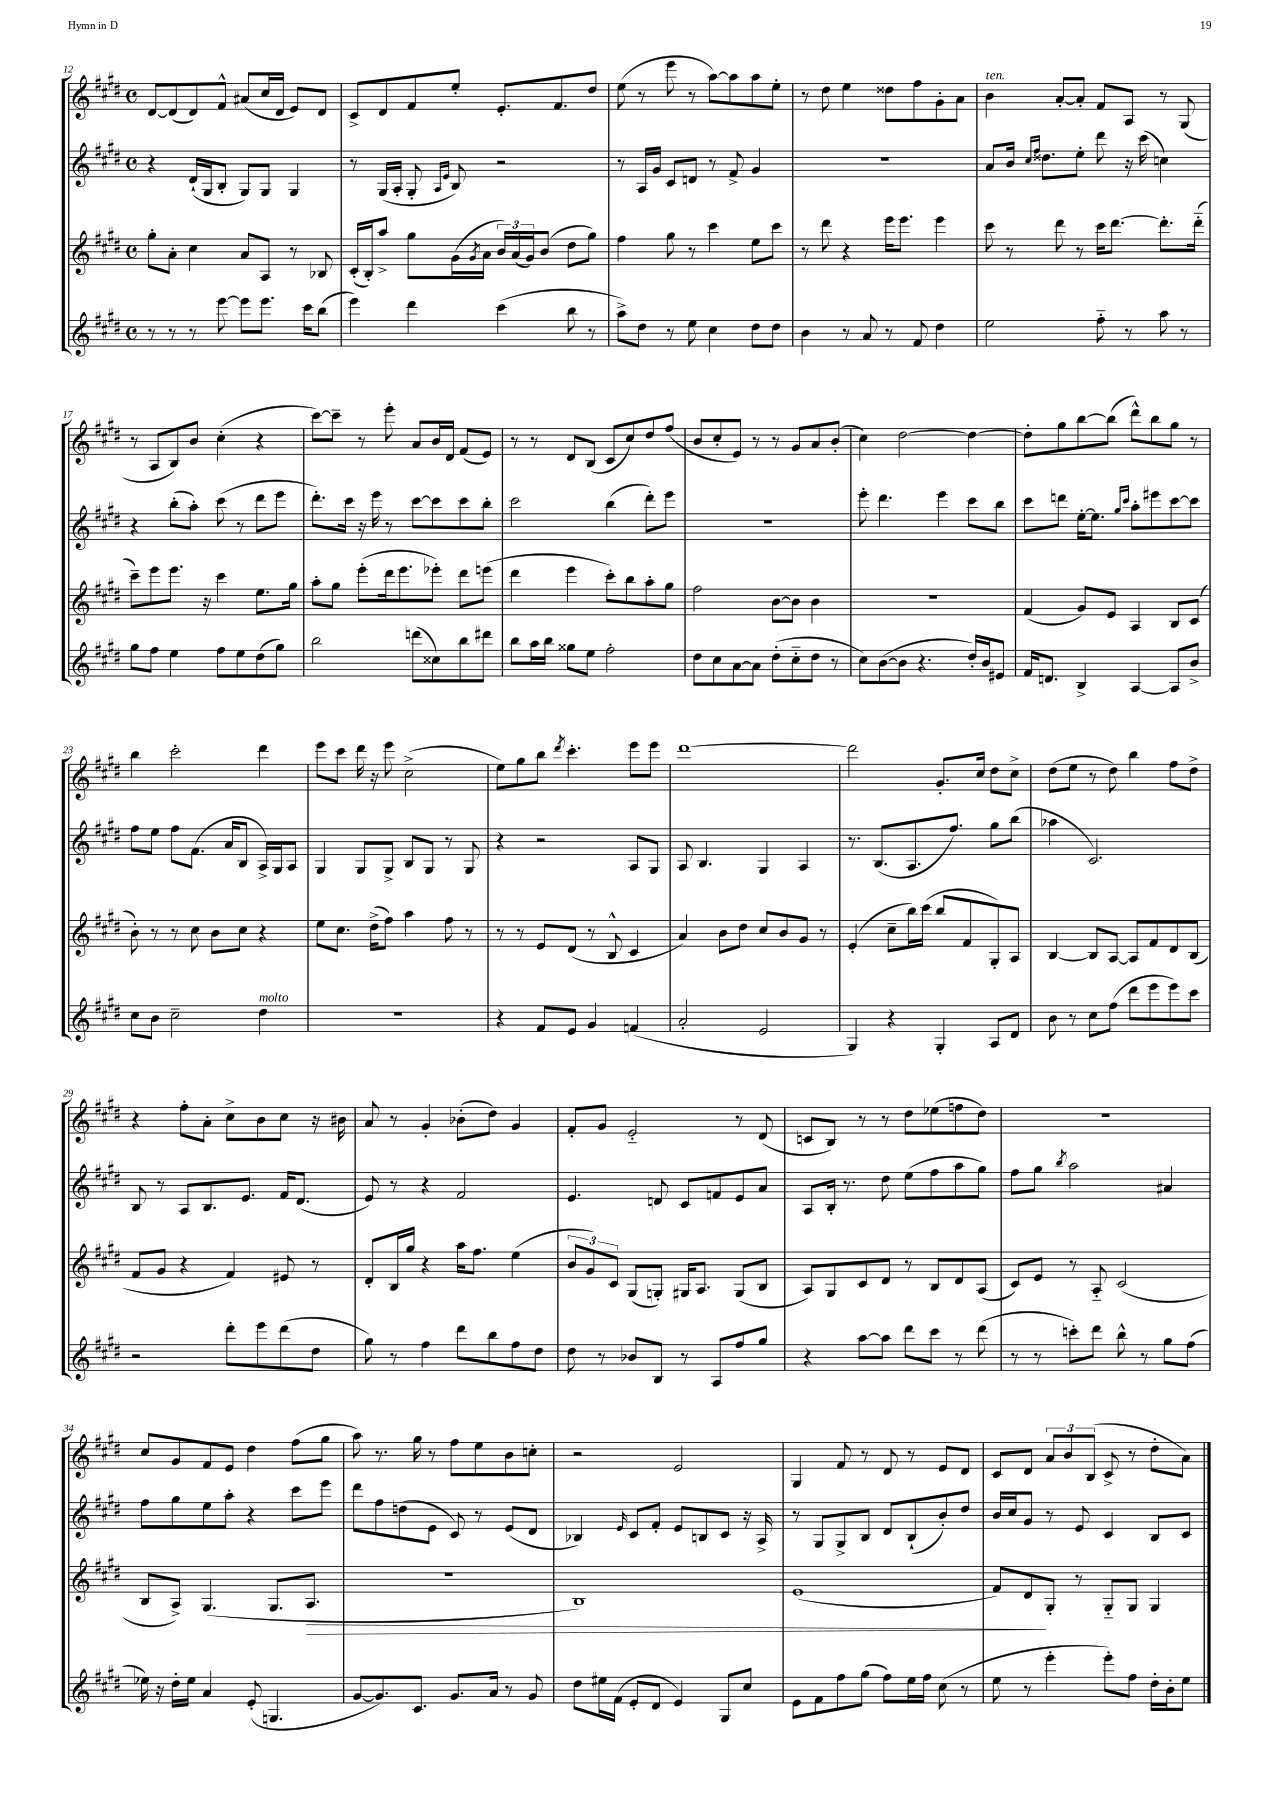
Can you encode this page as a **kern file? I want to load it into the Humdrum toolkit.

**kern	**kern	**kern	**kern
*staff4	*staff3	*staff2	*staff1
*clefG2	*clefG2	*clefG2	*clefG2
*k[f#c#g#d#]	*k[f#c#g#d#]	*k[f#c#g#d#]	*k[f#c#g#d#]
*M4/4	*M4/4	*M4/4	*M4/4
*met(c)	*met(c)	*met(c)	*met(c)
8r	8gg#'\L	4r	[8d#/L
8r	8a'\J	.	(8d#/]
8r	4cc#\	(16d#`/LL	8d#/)
.	.	16G#/J	.
[8eee\	.	8B'/J	8f#^^/J
8eee\]L	8a/L	8G#/L)	(8a#/L
8.eee\J	8A/J	8G#/J	16cc#/L
.	.	.	16d#/JJ
.	8r	4G#/	8e/L)
16ccc#\LK	.	.	.
(8bb\J	8B-/	.	8d#/J
=	=	=	=
4eee\)	(16c#'/LL	8r	8c#^/L
.	16B'/J)	.	.
.	8aa^/J	(16G#/LL	8d#/
.	.	16A'/JJ	.
4ddd#\	8gg#\L	8G#'/	8f#/
.	.	16qqA/LL	.
.	.	16qqe/JJ	.
.	(16g#\L	8B/)	8ee'/J
.	8qg#/	.	.
.	16a\JJ	.	.
(4ccc#\	24b/LL)	2r	8.e'/L
.	(24a/	.	.
.	24g#/J)	.	.
.	(8b/J	.	.
.	.	.	8.f#/
8bb\	8dd#\L	.	.
8r	8gg#\J)	.	8dd#/J
=	=	=	=
8aa^\L)	4ff#\	8r	(8ee\
8dd#\J	.	16A/LL	8r
.	.	16g#/JJ	.
8r	8gg#\	8c#/L	8eee\
8ee\	8r	8d/J	8r
4cc#\	4ccc#\	8r	[8aa\L)
.	.	8f#^/	8aa\]
8dd#\L	8ee\L	4g#/	8aa\
8dd#\J	8ccc#\J	.	8ee'\J
=	=	=	=
4b\	8r	1r	8r
.	8ddd#\	.	8dd#\
8r	4r	.	4ee\
8a/	.	.	.
8r	16eee\LK	.	8dd##\L
.	8.eee\J	.	.
8f#/	.	.	8ff#\
4dd#\	4eee\	.	8g#'\
.	.	.	8a\J
=	=	=	=
2ee\	8ccc#\	8a/L	4b\
.	8r	16b/Jk	.
.	.	16qqcc#/LL	.
.	.	16qqff#/JJ	.
.	.	8.dd##\L	.
.	8ddd#\	.	[8a'/L
.	8r	8ee'\J	8a'/]J
8ff#'~\	16ccc#\LK	8ddd#\	8f#/L
.	[8.ddd#\J	.	.
8r	.	16r	8A/J
.	.	(16ccc#\	.
8aa\	8.ddd#'\]L	4cc\)	8r
8r	.	.	(8G#/
.	(16ddd#'~\Jk	.	.
=	=	=	=
8gg#\L	8ccc#~\L)	4r	8r
8ff#\J	8eee\	.	8A/L
4ee\	8.eee\J	(8bb'\L	8B/)
.	.	8aa'\J)	8b/J
.	16r	.	.
8ff#\L	4ccc#\	(8ccc#\	(4cc#'\
8ee\	.	8r	.
(8dd#\	8.ee\L	8ddd#\L	4r
8gg#\J)	.	8eee\J	.
.	16gg#\Jk	.	.
=	=	=	=
2bb\	8aa'\L	8.ddd#'\L)	[8ccc#\L)
.	8gg#\J	.	8ccc#~\]J
.	.	16ccc#\Jk	.
.	(8eee'\L	16r	8r
.	.	16eee\	.
.	16ddd#\k	8r	8eee'\
.	8.eee\	.	.
(8ddd\L	.	[8ccc#\L	8a/L
8cc##\)	8eee-'\J)	8ccc#\]	16b/L
.	.	.	16d#/JJ
8bb\	8ddd#\L	8ccc#\	(8f#/L
8ddd#\J	(8eee\J	8bb'\J	8e/J)
=	=	=	=
8bb\L	4ddd#\	2ccc#\	8r
16aa\L	.	.	8r
16bb\JJ	.	.	.
8gg##\L	4eee\	.	8d#/L
8ee\J	.	.	(8B/J
2ff#'\	8ccc#'\L)	(4bb\	8c#/L
.	8bb\	.	8cc#/)
.	8aa'\	8ddd#'\L)	8dd#/
.	8gg#\J	8eee\J	(8ff#/J
=	=	=	=
8dd#\L	2ff#\	1r	8b/L
8cc#\	.	.	8cc#'/
[8a\	.	.	8e/J)
8a\]J	.	.	8r
(8dd#'\L	[8b\L	.	8r
8cc#'~\	8b\]J	.	8g#/L
8dd#\J	4b\	.	8a/
8r	.	.	(8b'/J
=	=	=	=
8cc#\L)	1r	8eee'\	4cc#\)
([8b\	.	4.ddd#\	.
8b\]J	.	.	[2dd#\
4.r	.	.	.
.	.	4eee\	.
16dd#'/LL)	.	8ccc#\L	4dd#\_
16b/J	.	.	.
8e#/J	.	8bb\J	.
=	=	=	=
16f#/LK	(4f#/	8ccc#\L	8dd#'\]L
8.d/J	.	.	.
.	.	8ddd\J	8gg#\
4B^/	8g#/L)	[16ee'\LK	[8bb\
.	.	8.ee\]J	.
.	8e/J	.	(8bb\]J
.	.	16qqgg#/LL	.
.	.	16qqccc#/JJ	.
[4A/	4A/	8aa'\L	8ddd#^^\L)
.	.	8eee#\	8bb\
8A/]L	8B/L	[8ccc#\	8gg#\J
8b^/J	(8c#/J	8ccc#\]J	8r
=	=	=	=
8cc#\L	8b'\)	8ff#\L	4bb\
8b\J	8r	8ee\J	.
2cc#~\	8r	8ff#\L	2ccc#'\
.	8cc#\	(8.f#\J	.
.	8b\L	.	.
.	.	16a/LK	.
.	8cc#\J	8B/J	.
4dd#\	4r	16A^/LL)	4ddd#\
.	.	16G#/J	.
.	.	8A/J	.
=	=	=	=
1r	8ee\L	4G#/	8eee\L
.	8.cc#\J	.	8ccc#\J
.	.	8G#/L	16ddd#\
.	(16dd#^\LK	.	16r
.	8ff#\J)	8G#^/J	8eee\
.	4aa\	8B/L	(2cc#^\
.	.	8G#/J	.
.	8ff#\	8r	.
.	8r	8G#/	.
=	=	=	=
4r	8r	4r	8ee\L)
.	8r	.	8gg#\
8f#/L	8e/L	2r	8bb\J
.	.	.	8qddd#/
8e/J	(8d#/J	.	4.ccc#'\
4g#/	8r	.	.
.	8B^^/	.	.
(4f/	4c#/	8A/L	8eee\L
.	.	8G#/J	8eee\J
=	=	=	=
2a'/	4a/)	8A/	[1ddd#
.	.	4.B/	.
.	8b\L	.	.
.	8dd#\J	.	.
2e/	8cc#/L	4G#/	.
.	8b/	.	.
.	8g#/J	4A/	.
.	8r	.	.
=	=	=	=
4G#/)	(4e'/	8.r	2ddd#\]
.	.	(8.B/L	.
4r	8cc#~\L	.	.
.	16bb\L)	8.A/	.
.	(16ccc#\JJ	.	.
4G#'/	8bb/L	.	8.g#'/L
.	.	8.ff#/J)	.
.	8f#/	.	.
.	.	.	16cc#/Jk
8A/L	8G#'/)	8gg#\L	8dd#\L
8d#/J	8A/J	(8bb\J	8cc#^\J
=	=	=	=
8b\	[4B/	4aa-\	(8dd#\L
8r	.	.	8ee\J
8cc#\L	8B/]L	2.c#/)	8r
(8ff#\J	[8A/J	.	8dd#\)
8ddd#\L	8A/]L	.	4bb\
8eee\	8f#/	.	.
8eee\)	8d#/	.	8ff#\L
8ccc#\J	(8B/J	.	8dd#^\J
=	=	=	=
2r	8f#/L	8B/	4r
.	8g#/J	8r	.
.	4r	8A/L	8ff#'\L
.	.	8.B/	8a'\J
8ddd#'\L	4f#/)	.	8cc#^\L
.	.	8.e/J	.
8eee\	.	.	8b\
(8ddd#\	8e#/	16f#/LK	8cc#\J
.	.	(8.d#/J	.
8dd#\J	8r	.	16r
.	.	.	16b#\
=	=	=	=
8gg#\)	8d#'/L	8e/)	8a/
8r	16B/L	8r	8r
.	16gg#/JJ	.	.
4ff#\	4r	4r	4g#'/
8ddd#\L	16aa\LK	2f#/	(8b-'\L
.	8.ff#\J	.	.
8bb\	.	.	8dd#\J)
8ff#\	(4ee\	.	4g#/
8dd#\J	.	.	.
=	=	=	=
8dd#\	12b/L	4.e/	8f#'/L
.	12g#/)	.	.
8r	.	.	8g#/J
.	12c#/J	.	.
8b-/L	(8G#/L	.	2e'~/
8B/J	8G'/J)	8d/	.
8r	16G#/LK	8c#/L	.
.	8.A/J	.	.
8A/L	.	8f/	.
8ff#/	(8G#/L	8e/	8r
8gg#/J	8B/J	8a/J	(8d#/
=	=	=	=
4r	8A/L)	8A/L	8c/L
.	8G#/	16B'/Jk	8B/J)
.	.	8.r	.
[8aa\L	8c#/	.	8r
8aa\]J	8d#/J	8dd#\	8r
8ddd#\L	8r	(8ee\L	8dd#\L
8ccc#\J	8B/L	8ff#\	(8ee-\
8r	8d#/	8aa\	8ff\
(8ddd#\	(8A/J	8gg#\J)	8dd#\J)
=	=	=	=
8r	8c#/L)	8ff#\L	1r
8r	8e/J	8gg#\J	.
.	.	8qbb/	.
8ccc'\L)	8r	2aa\	.
8ddd#\J	8A'~/	.	.
8bb^^\	(2c#/	.	.
8r	.	.	.
8gg#\L	.	4a#/	.
(8ff#\J	.	.	.
=	=	=	=
16ee-\)	8B/L	8ff#\L	8cc#/L
16r	.	.	.
16dd#'\LL	8A^/J)	8gg#\	8g#/
16ee-\JJ	.	.	.
4a/	(4.G#/	8ee\	8f#/
.	.	8aa'\J	8e/J
(8e'/	.	4r	4dd#\
4.G/	8.G#/L	.	.
.	.	8ccc#\L	(8ff#\L
.	8.A/J	.	.
.	.	8eee\J	8gg#\J
=	=	=	=
[8g#/L	1r	8ddd#\L	8aa\)
8.g#/])	.	8ff#\	8.r
.	.	(8dd\	.
8.c#/J	.	.	16gg#\
.	.	8e\J	8r
8.g#/L	.	8c#/)	8ff#\L
.	.	8r	8ee\
16a/Jk	.	.	.
8r	.	(8e/L	8b\
8g#/	.	8d#/J	8cc'\J
=	=	=	=
8dd#\L	1B)	4B-/)	2r
16ee#\L	.	.	.
(16f#\JJ	.	.	.
.	.	16qqe/	.
8e'/L	.	8c#/L	.
8d#/J	.	8f#'/J	.
4e/)	.	8e/L	2e/
.	.	8B/	.
8G#/L	.	8c#/J	.
8cc#/J	.	16r	.
.	.	16A^/	.
=	=	=	=
8e\L	(1e	8r	4G#/
8f#\	.	8G#/L	.
8ff#\	.	8G#^/	8f#/
(8gg#\J	.	8B/J	8r
8ff#\L)	.	8d#/L	8d#/
16ee\L	.	(8B`/	8r
16ff#\JJ	.	.	.
(8cc#\	.	8b'/)	8e/L
8r	.	8dd#/J	8d#/J
=	=	=	=
8ee\	8f#/L)	16b/LL	8c#/L
.	.	16cc#/J	.
8r	8d#/	8g#/J	8d#/J
4eee'\	8G#'/J	8r	12a/L
.	.	.	12b/
.	8r	8e/	.
.	.	.	(12B/J
8eee'\L)	8G#'~/L	4c#/	8c#^/
8ff#\J	8G#/J	.	8r
16dd#'\LL	4G#/	8B/L	8dd#'\L
16b'\J	.	.	.
8ee\J	.	8c#/J	8a\J)
==	==	==	==
*-	*-	*-	*-
